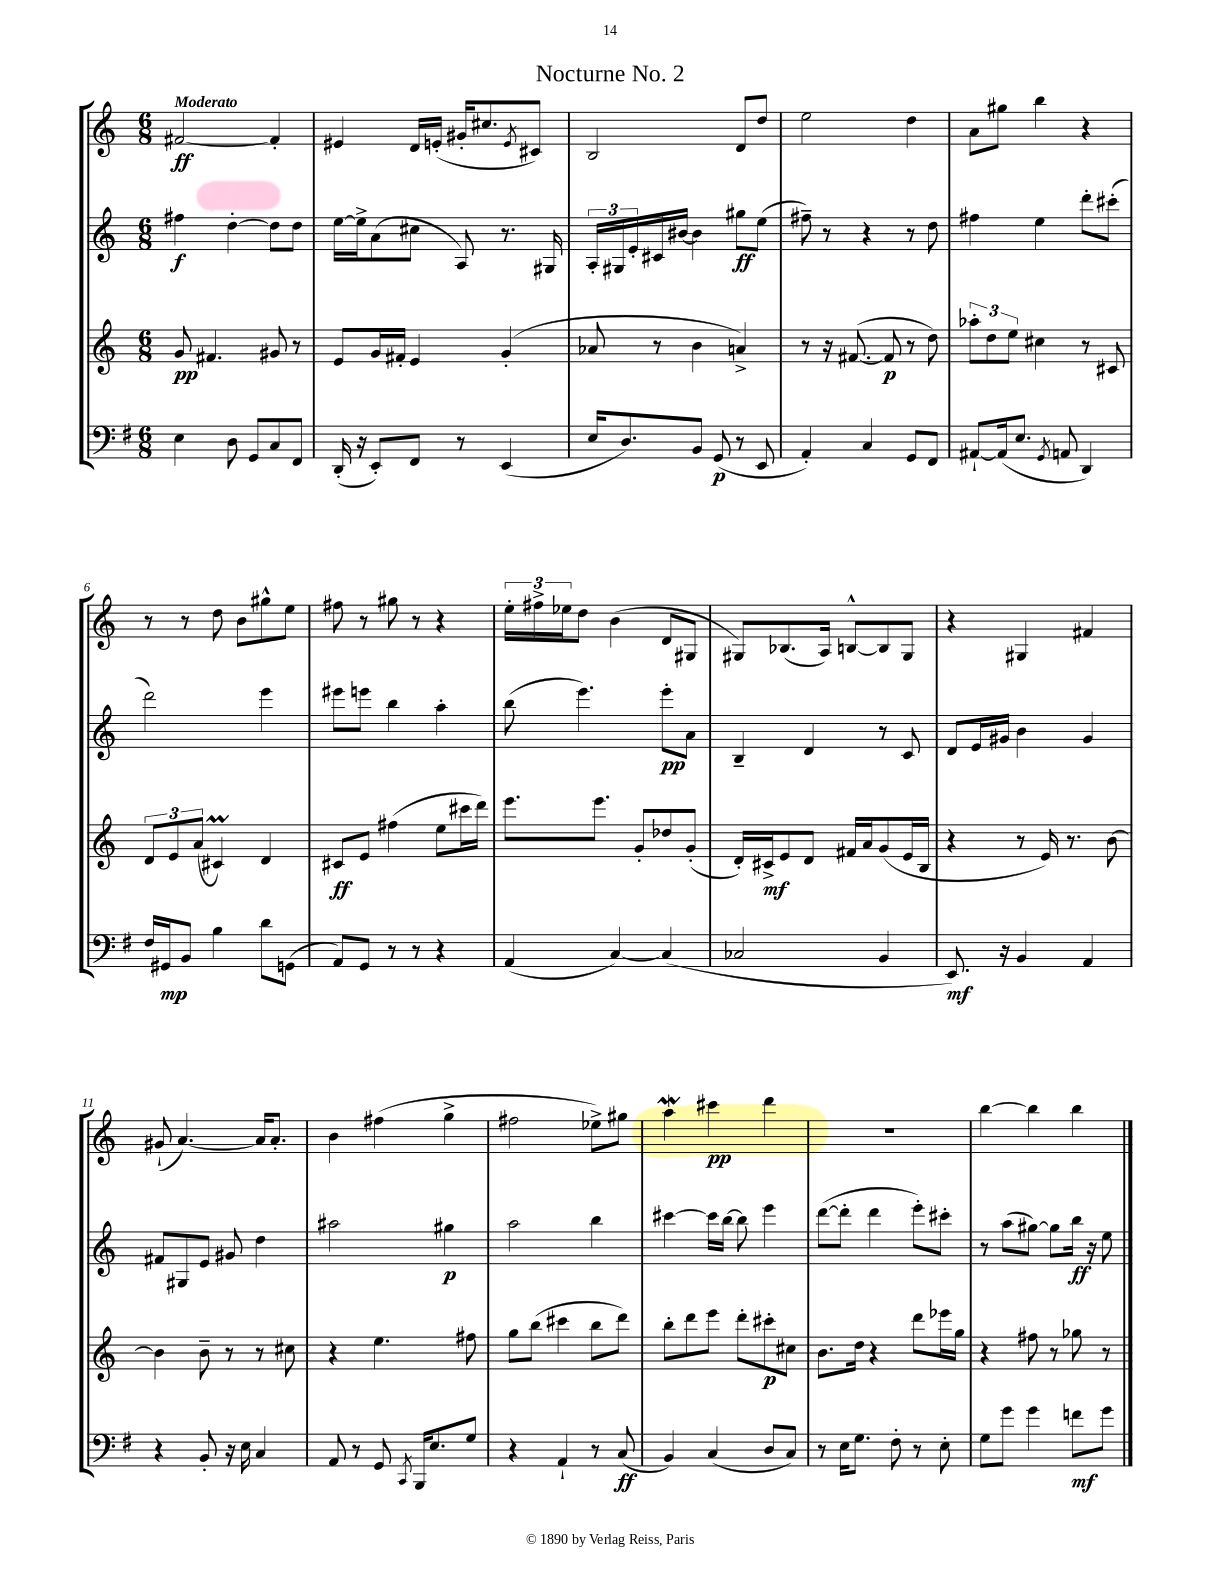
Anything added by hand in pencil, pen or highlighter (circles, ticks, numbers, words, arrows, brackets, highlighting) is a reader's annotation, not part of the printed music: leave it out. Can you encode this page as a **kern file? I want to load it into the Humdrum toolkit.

**kern	**dynam	**kern	**dynam	**kern	**dynam	**kern	**dynam
*part4	*part4	*part3	*part3	*part2	*part2	*part1	*part1
*staff4	*staff4	*staff3	*staff3	*staff2	*staff2	*staff1	*staff1
*clefF4	*	*clefG2	*	*clefG2	*	*clefG2	*
*k[f#]	*	*k[]	*	*k[]	*	*k[]	*
*M6/8	*	*M6/8	*	*M6/8	*	*M6/8	*
=1	=1	=1	=1	=1	=1	=1	=1
!	!	!	!	!	!	!LO:TX:a:B:t=Moderato	!
4E\	.	8g/	pp	4ff#X\	f	[2f#X/	ff
.	.	4.f#X/	.	.	.	.	.
8D\	.	.	.	[4dd'\	.	.	.
8GG/L	.	.	.	.	.	.	.
8C/	.	8g#X/	.	8dd\L]	.	4f#'/]	.
8FF#/J	.	8r	.	8dd\J	.	.	.
=2	=2	=2	=2	=2	=2	=2	=2
(16DD'/	.	8e/L	.	[16ee\LL	.	4e#X/	.
16r	.	.	.	16ee^\J]	.	.	.
8EE'/L)	.	16g/L	.	(8a\	.	.	.
.	.	16f#X'/JJ	.	.	.	.	.
8FF#/J	.	4e/	.	8cc#X\J	.	16d/LL	.
.	.	.	.	.	.	(16en'/JJ	.
8r	.	.	.	8A/)	.	16g#X'/KL	.
.	.	.	.	.	.	8.cc#X/	.
(4EE/	.	(4g'/	.	8.r	.	.	.
.	.	.	.	.	.	8qe/	.
.	.	.	.	.	.	8c#X/J)	.
.	.	.	.	16G#X/	.	.	.
=3	=3	=3	=3	=3	=3	=3	=3
16E/KL	.	8a-X/	.	24A'/LL	.	2B/	.
.	.	.	.	24G#X/	.	.	.
8.D/)	.	.	.	.	.	.	.
.	.	.	.	24e'/	.	.	.
.	.	8r	.	16c#X/	.	.	.
.	.	.	.	[16b#X/JJ	.	.	.
8BB/J	.	4b\	.	4b#\]	.	.	.
(8GG/	p	.	.	.	.	.	.
8r	.	4an^/)	.	8gg#X\L	ff	8d/L	.
8EE/	.	.	.	(8ee\J	.	8dd/J	.
=4	=4	=4	=4	=4	=4	=4	=4
4AA'/)	.	8r	.	8ff#X~\)	.	2ee\	.
.	.	16r	.	8r	.	.	.
.	.	([8.f#X/	.	.	.	.	.
4C/	.	.	.	4r	.	.	.
.	.	8f#/]	p	.	.	.	.
8GG/L	.	8r	.	8r	.	4dd\	.
8FF#/J	.	8dd\)	.	8dd\	.	.	.
=5	=5	=5	=5	=5	=5	=5	=5
[8AA#X`/L	.	12aa-X'\L	.	4ff#X\	.	8a\L	.
.	.	12dd\	.	.	.	.	.
(16AA#/k]	.	.	.	.	.	8gg#X\J	.
.	.	12ee\J	.	.	.	.	.
8.E/J	.	.	.	.	.	.	.
.	.	4cc#X\	.	4ee\	.	4bb\	.
8qGG/	.	.	.	.	.	.	.
8AAn/	.	.	.	.	.	.	.
4DD/)	.	8r	.	8ddd'\L	.	4r	.
.	.	8c#X/	.	(8ccc#X'\J	.	.	.
!!LO:LB:g=z
=6	=6	=6	=6	=6	=6	=6	=6
16F#/LL	.	12d/L	.	2ddd\)	.	8r	.
16GG#X/J	mp	.	.	.	.	.	.
.	.	12e/	.	.	.	.	.
8BB/J	.	.	.	.	.	8r	.
.	.	(12a/J	.	.	.	.	.
4B\	.	4c#Xm/)	.	.	.	8dd\	.
.	.	.	.	.	.	8b\L	.
8d\L	.	4d/	.	4eee\	.	8gg#X^^\	.
(8GGn\J	.	.	.	.	.	8ee\J	.
=7	=7	=7	=7	=7	=7	=7	=7
8AA/L)	.	8c#X/L	ff	8eee#X\L	.	8ff#X\	.
8GG/J	.	8e/J	.	8eeen\J	.	8r	.
8r	.	(4ff#X\	.	4bb\	.	8gg#X\	.
8r	.	.	.	.	.	8r	.
4r	.	8ee\L	.	4aa'\	.	4r	.
.	.	16ccc#X\L	.	.	.	.	.
.	.	16ddd\JJ)	.	.	.	.	.
=8	=8	=8	=8	=8	=8	=8	=8
(4AA/	.	8.eee\L	.	(8bb\	.	24ee'\LL	.
.	.	.	.	.	.	24ff#X^\	.
.	.	.	.	.	.	24ee-X\J	.
.	.	.	.	4.eee\)	.	8dd\J	.
.	.	8.eee\J	.	.	.	.	.
[4C/)	.	.	.	.	.	(4b\	.
.	.	8g'/L	.	.	.	.	.
(4C/]	.	8dd-X/	.	8eee'\L	pp	8d/L	.
.	.	(8g'/J	.	8a\J	.	8G#X/J	.
=9	=9	=9	=9	=9	=9	=9	=9
2C-X/	.	16d'/LL)	.	4B~/	.	8G#X/L)	.
.	.	16c#X^/J	mf	.	.	.	.
.	.	8e/	.	.	.	(8.B-X/	.
.	.	8d/J	.	4d/	.	.	.
.	.	.	.	.	.	16A/Jk)	.
.	.	16f#X/LL	.	.	.	[8Bn^^/L	.
.	.	16a/J	.	.	.	.	.
4BB/	.	(8g/	.	8r	.	8B/]	.
.	.	16e/L	.	8c/	.	8G#/J	.
.	.	16B/JJ	.	.	.	.	.
=10	=10	=10	=10	=10	=10	=10	=10
8.EE/)	mf	4r	.	8d/L	.	4r	.
.	.	.	.	16e/L	.	.	.
16r	.	.	.	16g#X/JJ	.	.	.
4BB/	.	8r	.	4b\	.	4G#X/	.
.	.	16e/)	.	.	.	.	.
.	.	8.r	.	.	.	.	.
4AA/	.	.	.	4g#/	.	4f#X/	.
.	.	[8b\	.	.	.	.	.
!!LO:LB:g=z
=11	=11	=11	=11	=11	=11	=11	=11
4r	.	4b\]	.	8f#X/L	.	(8g#X`/	.
.	.	.	.	8G#X/	.	[4.a/)	.
8BB'/	.	8b~\	.	8e/J	.	.	.
16r	.	8r	.	8g#X/	.	.	.
16E\	.	.	.	.	.	.	.
4C/	.	8r	.	4dd\	.	16a/KL]	.
.	.	.	.	.	.	8.a'/J	.
.	.	8cc#X\	.	.	.	.	.
=12	=12	=12	=12	=12	=12	=12	=12
8AA/	.	4r	.	2aa#X\	.	4b\	.
8r	.	.	.	.	.	.	.
8GG/	.	4.ee\	.	.	.	(4ff#X\	.
8qCC/	.	.	.	.	.	.	.
16BBB/KL	.	.	.	.	.	.	.
8.E/	.	.	.	.	.	.	.
.	.	.	.	4gg#X\	p	4gg^\	.
8G/J	.	8ff#X\	.	.	.	.	.
=13	=13	=13	=13	=13	=13	=13	=13
4r	.	8gg\L	.	2aa\	.	2ff#X\	.
.	.	(8bb\J	.	.	.	.	.
4AA`/	.	4ccc#X\	.	.	.	.	.
8r	.	8bb\L	.	4bb\	.	8ee-X^\L)	.
(8C/	ff	8ddd\J)	.	.	.	8gg#X\J	.
=14	=14	=14	=14	=14	=14	=14	=14
4BB/)	.	8bb'\L	.	[4ccc#X\	.	4aaW\	.
.	.	8ddd\	.	.	.	.	.
(4C/	.	8eee\J	.	16ccc#\LL]	.	4ccc#X\	pp
.	.	.	.	[16bb\JJ	.	.	.
.	.	8ddd'\L	.	8bb\]	.	.	.
8D/L	.	8ccc#X'\	p	4eee\	.	4ddd\	.
8C/J)	.	8cc#X\J	.	.	.	.	.
=15	=15	=15	=15	=15	=15	=15	=15
8r	.	8.b\L	.	([8ddd\L	.	2.r	.
16E\KL	.	.	.	8ddd'\J]	.	.	.
8.G\J	.	16dd\Jk	.	.	.	.	.
.	.	4r	.	4ddd\	.	.	.
8F#'\	.	.	.	.	.	.	.
8r	.	8ddd\L	.	8eee'\L)	.	.	.
8E'\	.	16eee-X\L	.	8ccc#X'\J	.	.	.
.	.	16gg\JJ	.	.	.	.	.
=16	=16	=16	=16	=16	=16	=16	=16
8G\L	.	4r	.	8r	.	[4bb\	.
8g\J	.	.	.	(8aa\L	.	.	.
4g\	.	8ff#X\	.	[8gg#X\J)	.	4bb\]	.
.	.	8r	.	8gg#\L]	.	.	.
8fn\L	mf	8gg-X\	.	16bb\Jk	ff	4bb\	.
.	.	.	.	16r	.	.	.
8g\J	.	8r	.	8ee\	.	.	.
==	==	==	==	==	==	==	==
*-	*-	*-	*-	*-	*-	*-	*-
